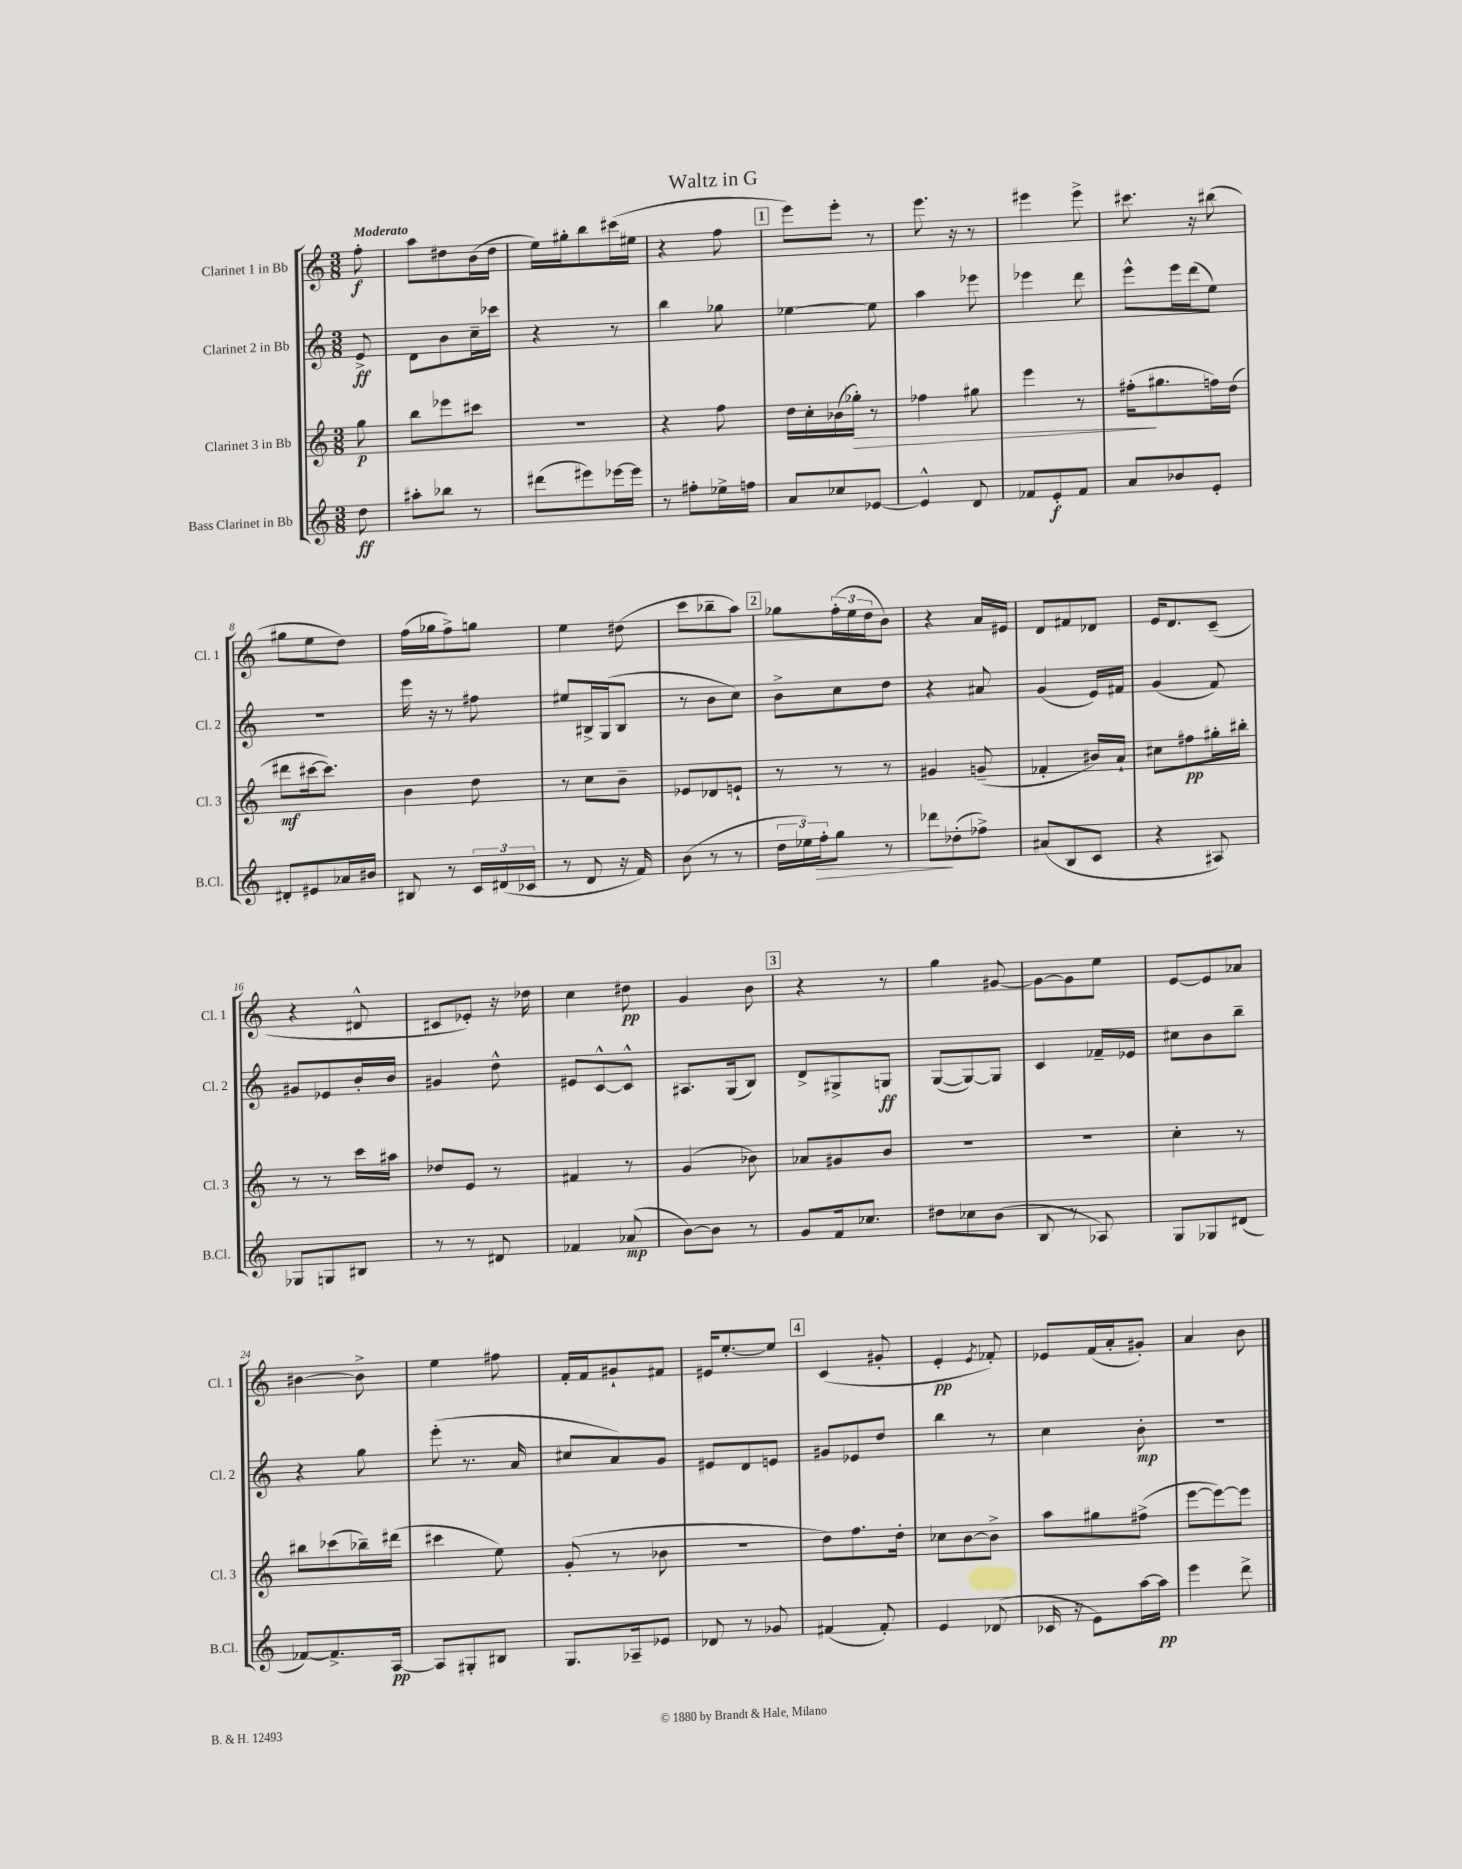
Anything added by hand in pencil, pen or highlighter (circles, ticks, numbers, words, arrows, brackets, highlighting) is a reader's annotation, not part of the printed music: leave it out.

**kern	**kern	**kern	**kern
*staff4	*staff3	*staff2	*staff1
*clefG2	*clefG2	*clefG2	*clefG2
*k[]	*k[]	*k[]	*k[]
*M3/8	*M3/8	*M3/8	*M3/8
8dd	8gg	8e^	8ff'
=	=	=	=
8aa#'	8bb	8d	8aa
8bb-	8eee-	8b	8dd#
8r	8ccc#	16cc~	(16b
.	.	16ccc-	16dd#
=	=	=	=
(8ddd#	4.r	4r	16ee)
.	.	.	16gg#'
8eee#)	.	.	8bb
[16eee-	.	8r	(16ccc#
16eee-]	.	.	16ee#
=	=	=	=
8r	4r	4bb	4r
8ff#'	.	.	.
16ee-^	8ff	8gg-	8ff
16ff	.	.	.
=	=	=	=
8a	16dd	[4ee-	8eee)
.	16cc'	.	.
8cc-	(16b-	.	8eee'
.	16gg-')	.	.
[8e-	8r	8ee-]	8r
=	=	=	=
4e-^^]	4ff-	4aa	8.eee
.	.	.	16r
8d	8gg#	8eee-	8r
=	=	=	=
8f-	4eee	4eee-	4eee#
8e'	.	.	.
8f-	8r	8ddd	8eee#^
=	=	=	=
8a	(16ff#'	8eee^^	8.ccc#
.	8.gg#	.	.
8b-	.	16eee	.
.	.	(16ddd	16r
8e'	16ff)	8ee)	(8bb#
.	(16dd	.	.
=	=	=	=
8d#'	8ddd#	4.r	8gg#
8e#	[16ccc#	.	8ee
.	8.ccc#])	.	.
16a-	.	.	8dd)
16b#	.	.	.
=	=	=	=
8B#	4b	16eee	(16ff
.	.	16r	16gg-
8r	.	8r	8ff^)
24c	8dd	8ff#	8gg
(24d#	.	.	.
24c-	.	.	.
=	=	=	=
8r	8r	8ee#	4ee
8d	8cc	16B#^	.
.	.	(16G	.
16r	8b~	8B#	(8dd#
16f)	.	.	.
=	=	=	=
(8b	8e-	8r	8ccc
8r	8d-	8b	8bb-~
8r	8e`	8cc)	8aa)
=	=	=	=
24dd	8r	8b^	8gg-
24ee-)	.	.	.
24ff'	.	.	.
8gg	8r	8cc	(24ff'
.	.	.	24ee
.	.	.	24dd
8r	8r	8dd	8b)
=	=	=	=
8ddd-	4g#	4r	4r
(8dd-'	.	.	.
8ff-^)	(8g~	8a#	16a
.	.	.	16e#
=	=	=	=
(8a#	4f-'	(4g	8d
8B	.	.	8f#
8c	16b#)	16e)	8d-
.	16a`	16f#	.
=	=	=	=
4r	8cc#	(4g	16e
.	.	.	8.d
.	8ff#	.	.
8A#)	16gg#'	8f)	(8c~
.	16bb#'	.	.
=	=	=	=
8G-	8r	8g#	4r
8G	8r	8e-	.
8B#	16ccc	16b'	8d#^^
.	16aa#	16b	.
=	=	=	=
8r	8dd-	4g#	8c#
8r	8e	.	8e-')
8d#	8r	8dd^^	16r
.	.	.	16dd-
=	=	=	=
4f-	4f#	8e#	4cc
.	.	[8c^^	.
(8a-	8r	8c^^]	8dd#
=	=	=	=
[8b)	(4g	8.A#	4g
8b]	.	.	.
.	.	(16G	.
8r	8b-)	8B)	8b
=	=	=	=
8g	8a-	8d^	4r
16f	8g#	8G#^	.
8.cc-	.	.	.
.	8b	8G	8r
=	=	=	=
8dd#	4.r	([8G	4gg
8cc-	.	8G_)	.
(8b	.	8G]	[8g#
=	=	=	=
8B	4.r	4c	8g#_
8r	.	.	8g#]
8A-)	.	16f-~	8ee
.	.	16e-	.
=	=	=	=
8G	4cc'	8cc#	[8e
8G-	.	8b	8e]
(8d#	8r	8bb~	8a-
=	=	=	=
[8f-)	8bb#	4r	[4b#
8.f-^]	(8ccc-	.	.
.	16bb-~)	8gg	8b#^]
[16A	(16ddd#	.	.
=	=	=	=
8A]	4ccc#	(8eee'	4ee
8G#'	.	8.r	.
8B#	8ee)	.	8ff#
.	.	16a	.
=	=	=	=
8.G	(8g'	8cc#	16f'
.	.	.	16f
.	8r	8a)	8g#`
16A-~	.	.	.
8e-	8b-	8g	8f#
=	=	=	=
8d-	4.r	8e#	16e#
.	.	.	[8.ee'
8r	.	8d	.
8g-	.	8e	8ee]
=	=	=	=
(4f#	8dd)	8g#	(4c
.	8.ff	8e-	.
8f#')	.	8dd	8g#'
.	16dd'	.	.
=	=	=	=
4e	8cc-	4bb	4e'
.	[8b	.	.
.	.	.	8qe
(8d-	8b^]	8r	8f-')
=	=	=	=
16c-	8aa	4cc	8e-
16r	.	.	.
8e)	8gg#	.	(16f
.	.	.	16a'
[16aa	(8ff#^	8b'	8g#')
16aa]	.	.	.
=	=	=	=
4eee	[8eee	4.r	4a
.	8eee_)	.	.
8ddd^	8eee]	.	8b
==	==	==	==
*-	*-	*-	*-
